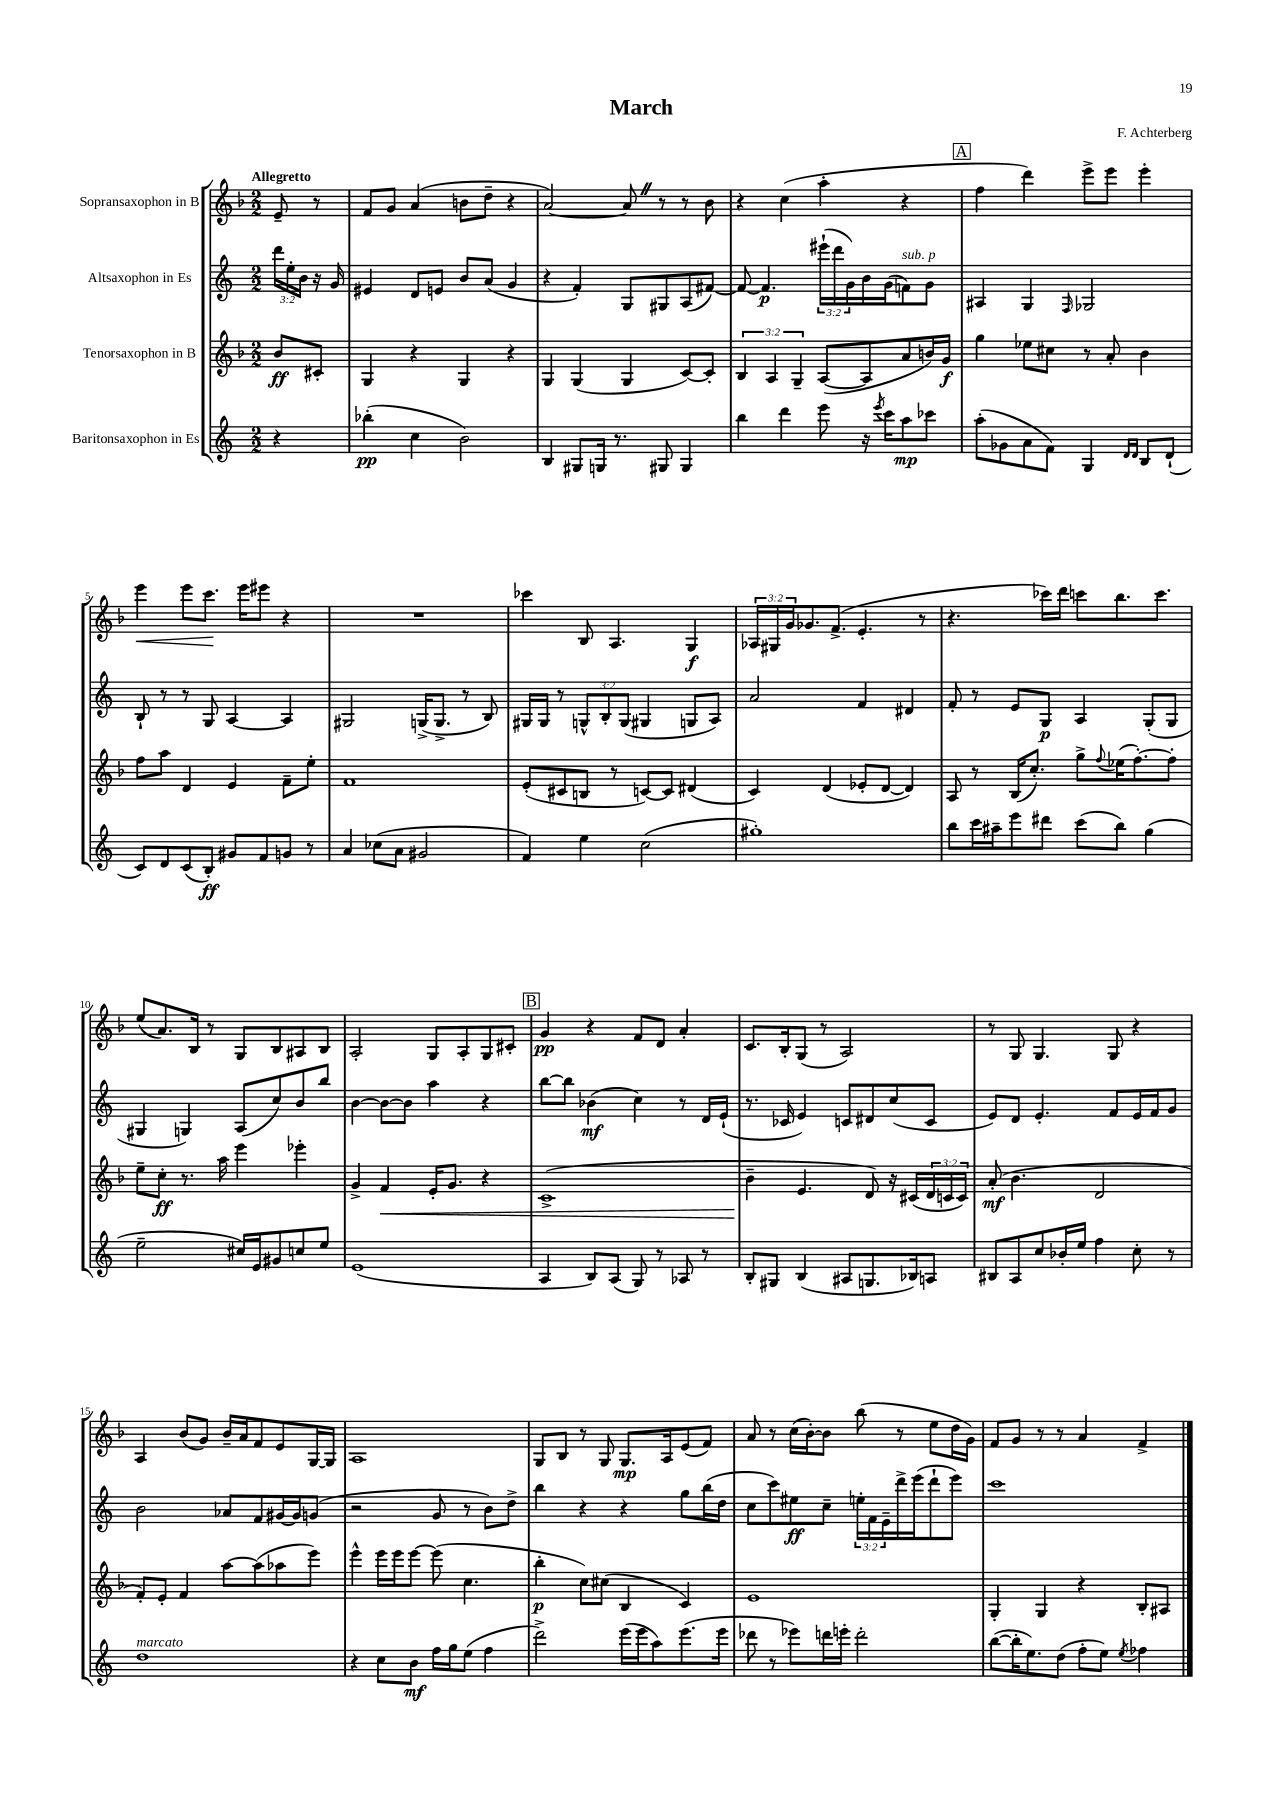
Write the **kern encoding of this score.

**kern	**dynam	**kern	**dynam	**kern	**dynam	**kern	**dynam
*part4	*part4	*part3	*part3	*part2	*part2	*part1	*part1
*staff4	*staff4	*staff3	*staff3	*staff2	*staff2	*staff1	*staff1
*I"Baritonsaxophon in Es	*	*I"Tenorsaxophon in B	*	*I"Altsaxophon in Es	*	*I"Sopransaxophon in B	*
*clefG2	*	*clefG2	*	*clefG2	*	*clefG2	*
*k[]	*	*k[b-]	*	*k[]	*	*k[b-]	*
*M2/2	*	*M2/2	*	*M2/2	*	*M2/2	*
=	=	=	=	=	=	=	=
!	!	!	!	!	!	!LO:TX:a:B:t=Allegretto	!
4r	.	8b-/L	ff	24ddd\LL	.	8e~/	.
.	.	.	.	24ee'\	.	.	.
.	.	.	.	24b\JJ	.	.	.
.	.	8c#X'/J	.	16r	.	8r	.
.	.	.	.	16g/	.	.	.
=1	=1	=1	=1	=1	=1	=1	=1
(4bb-X'\	pp	4G/	.	4e#X/	.	8f/L	.
.	.	.	.	.	.	8g/J	.
4cc\	.	4r	.	8d/L	.	(4a/	.
.	.	.	.	8en/J	.	.	.
2b\)	.	4G/	.	8b/L	.	8bn\L	.
.	.	.	.	(8a/J	.	8dd~\J	.
.	.	4r	.	4g/	.	4r	.
=2	=2	=2	=2	=2	=2	=2	=2
4B/	.	4G/	.	4r	.	[2a/)	.
8G#X/L	.	(4G/	.	4f'/)	.	.	.
16Gn/Jk	.	.	.	.	.	.	.
8.r	.	.	.	.	.	.	.
.	.	4G/	.	8G/L	.	8aZ/]	.
8G#X/	.	.	.	8G#X/	.	8r	.
4G#/	.	[8c/L)	.	(8A/	.	8r	.
.	.	8c'/J]	.	[8f#X/J)	.	8b-\	.
=3	=3	=3	=3	=3	=3	=3	=3
4bb\	.	6B-/	.	8f#/_	.	4r	.
.	.	.	.	4.f#/]	p	.	.
.	.	6A/	.	.	.	.	.
4ddd\	.	.	.	.	.	(4cc\	.
.	.	6G~/	.	.	.	.	.
8eee\	.	([8A/L	.	(24eee#X`\LL	.	4aa'\	.
.	.	.	.	24ddd\	.	.	.
.	.	.	.	24g\)	.	.	.
16r	.	8A/]	.	16b\	.	.	.
8qeee/	.	.	.	.	.	.	.
16ccc\KL	.	.	.	(16g\J	.	.	.
!	!	!	!	!LO:TX:a:i:t=sub. p	!	!	!
8aa\	mp	8a/	.	8fn\)	.	4r	.
8ccc-X\J	.	16bn/L)	.	8g\J	.	.	.
.	.	16g/JJ	f	.	.	.	.
!!LO:REH:place=s1:t=A
=4	=4	=4	=4	=4	=4	=4	=4
(8aa'\L	.	4gg\	.	4A#X/	.	4ff\	.
8g-X\	.	.	.	.	.	.	.
8a\	.	8ee-X\L	.	4G/	.	4ddd\)	.
8f\J)	.	8cc#X\J	.	.	.	.	.
.	.	.	.	16qqF/	.	.	.
4G/	.	8r	.	2G-X/	.	8eee^\L	.
.	.	8a'/	.	.	.	8eee\J	.
16qqd/LL	.	.	.	.	.	.	.
16qqd/JJ	.	.	.	.	.	.	.
8B/L	.	4b-\	.	.	.	4eee'\	.
(8d`/J	.	.	.	.	.	.	.
!!LO:LB:g=z
=5	=5	=5	=5	=5	=5	=5	=5
!	!	!	!	!	!	!	!LO:HP:b
8c/L)	.	8ff\L	.	8B`/	.	4eee\	<
8d/	.	8aa\J	.	8r	.	.	.
(8c/	.	4d/	.	8r	.	8eee\L	.
8B'/J)	ff	.	.	8G/	.	8.ccc\J	.
8g#X/L	.	4e/	.	[4A/	.	.	.
.	.	.	.	.	.	16eee\KL	[
8f/	.	.	.	.	.	8eee#X\J	.
8gn/J	.	8f~\L	.	4A/]	.	4r	.
8r	.	8ee'\J	.	.	.	.	.
=6	=6	=6	=6	=6	=6	=6	=6
4a/	.	1f	.	2G#X/	.	1r	.
(8cc-X\L	.	.	.	.	.	.	.
8a\J	.	.	.	.	.	.	.
2g#X/	.	.	.	(16Gn^/KL	.	.	.
.	.	.	.	8.G^/J	.	.	.
.	.	.	.	8r	.	.	.
.	.	.	.	8B/)	.	.	.
=7	=7	=7	=7	=7	=7	=7	=7
4f/)	.	(8e'/L	.	16G#X/LL	.	4ccc-X\	.
.	.	.	.	16G#/JJ	.	.	.
.	.	8c#X/	.	8r	.	.	.
4ee\	.	8Bn/J	.	12Gn^^/L	.	8B-/	.
.	.	.	.	12B'/	.	.	.
.	.	8r	.	.	.	4.A/	.
.	.	.	.	(12G/J	.	.	.
(2cc\	.	[8cn/L)	.	4G#X/	.	.	.
.	.	8c/J]	.	.	.	.	.
.	.	(4d#X/	.	8Gn/L	.	4G/	f
.	.	.	.	8A/J)	.	.	.
=8	=8	=8	=8	=8	=8	=8	=8
1gg#X')	.	4c/)	.	2a/	.	24A-X/LL	.
.	.	.	.	.	.	24G#X/	.
.	.	.	.	.	.	24g/J	.
.	.	.	.	.	.	8.g-X/	.
.	.	(4d/	.	.	.	.	.
.	.	.	.	.	.	(8.f^/J	.
.	.	8e-X'/L	.	4f/	.	4.e'/	.
.	.	[8d/J	.	.	.	.	.
.	.	4d/])	.	4d#X/	.	.	.
.	.	.	.	.	.	8r	.
=9	=9	=9	=9	=9	=9	=9	=9
8bb\L	.	8A/	.	8f'/	.	4.r	.
16ccc\L	.	8r	.	8r	.	.	.
16aa#X~\J	.	.	.	.	.	.	.
8eee\	.	(16B-/KL	.	8e/L	.	.	.
.	.	8.cc'/J)	.	.	.	.	.
8ddd#X\J	.	.	.	8G/J	p	16ccc-X\LL)	.
.	.	.	.	.	.	16ddd\JJ	.
(8ccc\L	.	8gg^\L	.	4A/	.	8cccn\L	.
.	.	8qqff/	.	.	.	.	.
8bb\J)	.	(16ee-X\K	.	.	.	8.bb-\	.
.	.	[8.ff'\)	.	.	.	.	.
(4gg\	.	.	.	(8G'/L	.	.	.
.	.	.	.	.	.	8.ccc\J	.
.	.	8ff'\J]	.	8G/J	.	.	.
!!LO:LB:g=z
=10	=10	=10	=10	=10	=10	=10	=10
2ee~\	.	8ee~\L	.	4G#X/	.	(8ee/L	.
.	.	8cc'\J	ff	.	.	8.a/)	.
.	.	8.r	.	4Gn/)	.	.	.
.	.	.	.	.	.	16B-/Jk	.
.	.	.	.	.	.	8r	.
.	.	16aa\	.	.	.	.	.
16cc#X/LL)	.	4eee\	.	(8A/L	.	8G/L	.
16e/J	.	.	.	.	.	.	.
8g#X/	.	.	.	8cc/)	.	8B-/	.
8ccn/	.	4eee-X'\	.	8b/	.	8A#X/	.
8ee/J	.	.	.	8bb/J	.	8B-/J	.
=11	=11	=11	=11	=11	=11	=11	=11
(1e	.	4g^/	.	[4b\	.	2A'/	.
!	!	!	!LO:HP:b	!	!	!	!
.	.	4f/	<	8b\L_	.	.	.
.	.	.	.	8b\J]	.	.	.
.	.	16e'/KL	.	4aa\	.	8G/L	.
.	.	8.g/J	.	.	.	.	.
.	.	.	.	.	.	8A'/	.
.	.	4r	.	4r	.	8G/	.
.	.	.	.	.	.	8c#X'/J	.
!!LO:REH:place=s1:t=B
=12	=12	=12	=12	=12	=12	=12	=12
4A/	.	(1c^	.	[8bb\L	.	4g/	pp
.	.	.	.	8bb\J]	.	.	.
8B/L)	.	.	.	(4b-X\	mf	4r	.
(8A/J	.	.	.	.	.	.	.
8G/)	.	.	.	4cc\)	.	8f/L	.
8r	.	.	.	.	.	8d/J	.
8A-X/	.	.	.	8r	.	4a'/	.
8r	.	.	.	16d/LL	.	.	.
.	.	.	.	(16e`/JJ	.	.	.
=13	=13	=13	=13	=13	=13	=13	=13
8B'/L	.	4b-~\	.	8.r	.	8.c/L	.
8G#X/J	.	.	.	.	.	.	.
.	.	.	.	16c-X/	.	16B-'/k	.
(4B/	.	4.e/	[	4e/)	.	(8G/J	.
.	.	.	.	.	.	8r	.
8A#X/L	.	.	.	8cn/L	.	2A/)	.
8.Gn/	.	8d/)	.	8d#X/	.	.	.
.	.	16r	.	(8cc/	.	.	.
16B-X/k)	.	(16c#X/LL	.	.	.	.	.
8An/J	.	24d/	.	8c/J	.	.	.
.	.	24cn/	.	.	.	.	.
.	.	24c/JJ)	.	.	.	.	.
=14	=14	=14	=14	=14	=14	=14	=14
8B#X/L	.	(8a'/	mf	8e/L)	.	8r	.
8A/	.	4.b-\	.	8d/J	.	8G/	.
8cc/	.	.	.	4.e'/	.	4.G/	.
16b-X'/L	.	.	.	.	.	.	.
16ee/JJ	.	.	.	.	.	.	.
4ff\	.	2d/	.	.	.	.	.
.	.	.	.	8f/L	.	8G/	.
8cc'\	.	.	.	16e/L	.	4r	.
.	.	.	.	16f/J	.	.	.
8r	.	.	.	8g/J	.	.	.
!!LO:LB:g=z
=15	=15	=15	=15	=15	=15	=15	=15
!LO:TX:a:i:t=marcato	!	!	!	!	!	!	!
1dd	.	8f'/L)	.	2b\	.	4A/	.
.	.	8e'/J	.	.	.	.	.
.	.	4f/	.	.	.	(8b-/L	.
.	.	.	.	.	.	8g/J)	.
.	.	[8aa\L	.	8a-X/L	.	16b-~/LL	.
.	.	.	.	.	.	16a/J	.
.	.	(8aa\]	.	8f/	.	8f/	.
.	.	8aa-X\	.	[16g#X/L	.	8e/	.
.	.	.	.	16g#/J]	.	.	.
.	.	8eee\J)	.	(8gn/J	.	[16G/L	.
.	.	.	.	.	.	16G/JJ]	.
=16	=16	=16	=16	=16	=16	=16	=16
4r	.	4eee^^\	.	2r	.	1A	.
8cc\L	.	16eee\LL	.	.	.	.	.
.	.	16eee\J	.	.	.	.	.
8b\J	mf	[8eee\J	.	.	.	.	.
16ff\LL	.	(8eee\]	.	8g/	.	.	.
16gg\J	.	.	.	.	.	.	.
(8ee\J	.	4.cc\	.	8r	.	.	.
4ff\	.	.	.	8b\L)	.	.	.
.	.	.	.	8dd^\J	.	.	.
=17	=17	=17	=17	=17	=17	=17	=17
2ddd^\)	.	4bb-'\	p	4bb\	.	8G/L	.
.	.	.	.	.	.	8B-/J	.
.	.	8cc\L)	.	4r	.	8r	.
.	.	(8cc#X\J	.	.	.	8G/	.
(16eee\LL	.	4B-/	.	4r	.	8.G/L	mp
16eee\J	.	.	.	.	.	.	.
8aa\)	.	.	.	.	.	.	.
.	.	.	.	.	.	16A/k	.
(8.eee\	.	4c/)	.	8gg\L	.	(8e/	.
.	.	.	.	(16bb\L	.	8f/J)	.
16eee\Jk	.	.	.	16dd\JJ	.	.	.
=18	=18	=18	=18	=18	=18	=18	=18
8ddd-X\	.	1e	.	8cc\L	.	8a/	.
8r	.	.	.	8ccc\)	.	8r	.
8eee-X\L)	.	.	.	8ee#X\	ff	(16cc\LL	.
.	.	.	.	.	.	[16b-'\J)	.
16dddn\L	.	.	.	8cc~\J	.	8b-\J]	.
16eeen'\JJ	.	.	.	.	.	.	.
2ddd'\	.	.	.	24een'\LL	.	(8bb-\	.
.	.	.	.	24f\	.	.	.
.	.	.	.	24e~\	.	.	.
.	.	.	.	16ddd^\	.	8r	.
.	.	.	.	(16eee\J	.	.	.
.	.	.	.	8ddd`\	.	8ee\L	.
.	.	.	.	8eee\J)	.	16dd\L	.
.	.	.	.	.	.	16g\JJ)	.
=19	=19	=19	=19	=19	=19	=19	=19
([8bb\L	.	4G'/	.	1ccc	.	8f/L	.
16bb'\K]	.	.	.	.	.	8g/J	.
8.ee\)	.	.	.	.	.	.	.
.	.	4G/	.	.	.	8r	.
(8dd\J	.	.	.	.	.	8r	.
8ff'\L	.	4r	.	.	.	4a/	.
8ee\J)	.	.	.	.	.	.	.
8qee/	.	.	.	.	.	.	.
4ff-X\	.	8B-'/L	.	.	.	4f^/	.
.	.	8A#X/J	.	.	.	.	.
==	==	==	==	==	==	==	==
*-	*-	*-	*-	*-	*-	*-	*-
